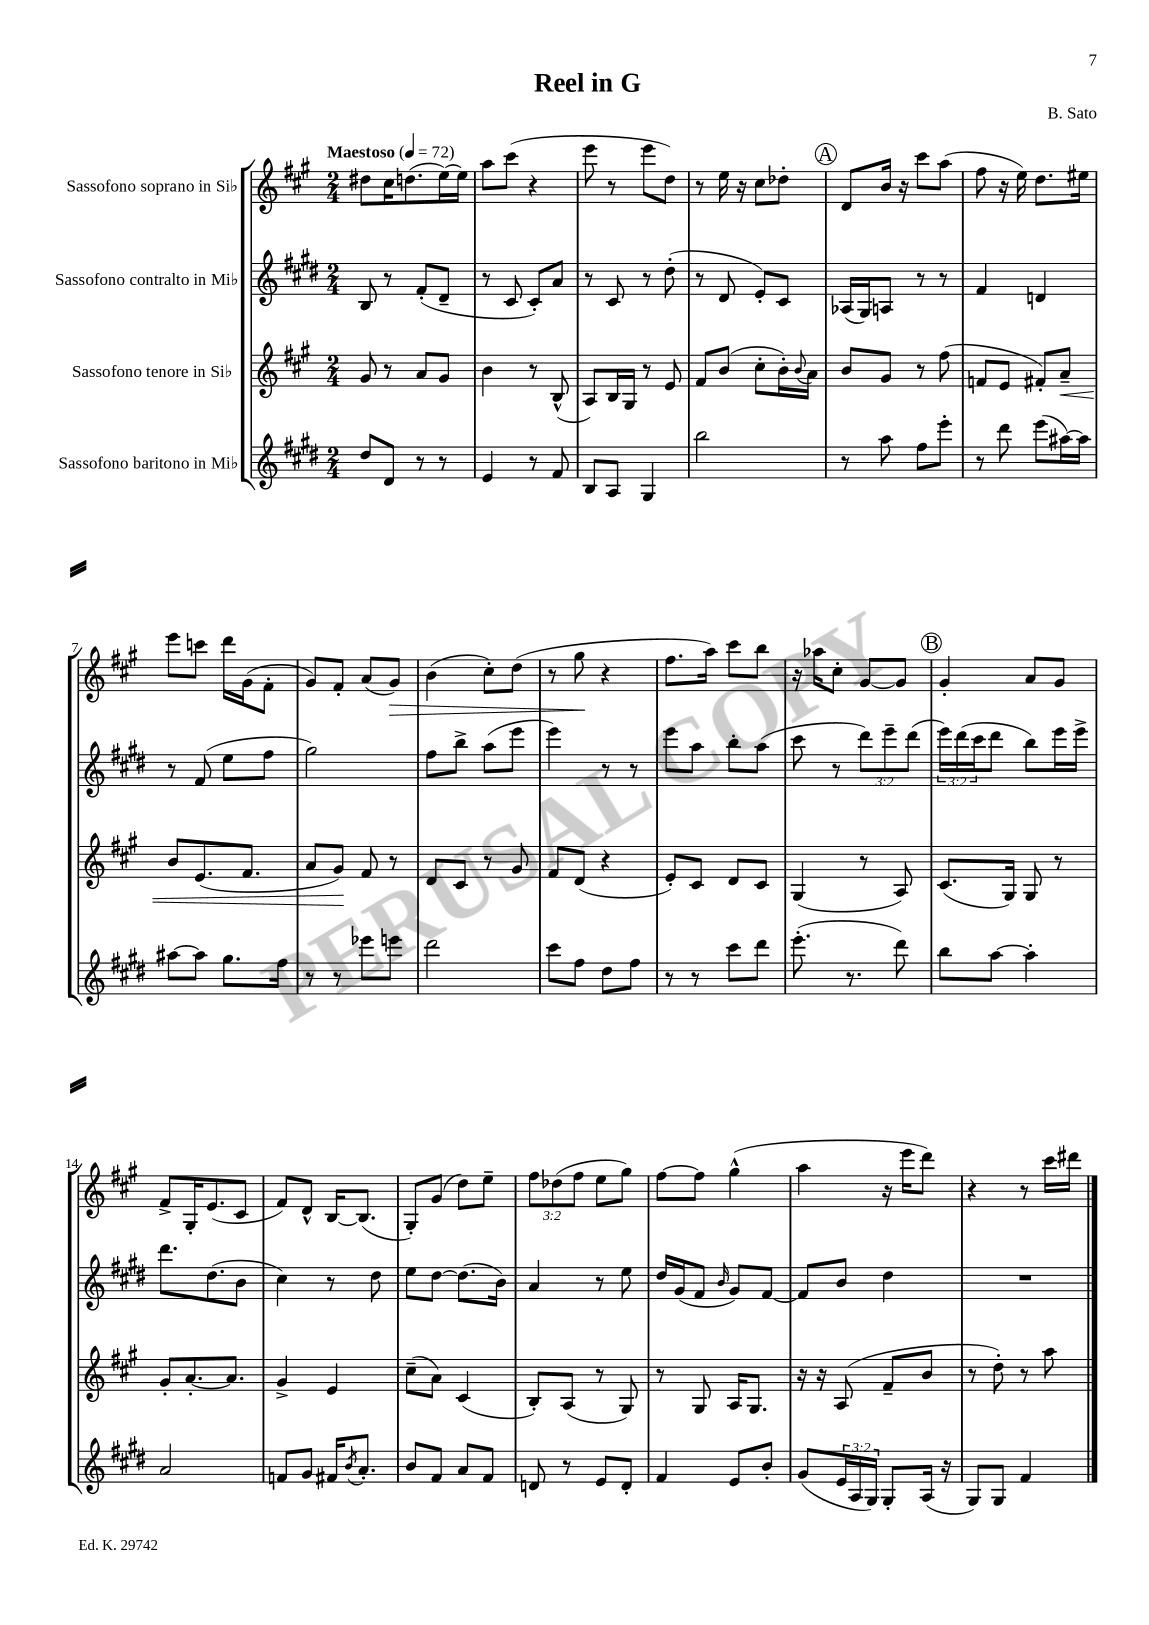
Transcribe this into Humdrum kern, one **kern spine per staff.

**kern	**kern	**kern	**kern
*staff4	*staff3	*staff2	*staff1
*clefG2	*clefG2	*clefG2	*clefG2
*k[f#c#g#d#]	*k[f#c#g#]	*k[f#c#g#d#]	*k[f#c#g#]
*M2/4	*M2/4	*M2/4	*M2/4
*MM72	*MM72	*MM72	*MM72
8dd#/L	8g#/	8B/	8dd#\L
8d#/J	8r	8r	16cc#\K
.	.	.	(8.dd\
8r	8a/L	(8f#'/L	.
8r	8g#/J	8d#~/J	[16ee\L)
.	.	.	16ee\]JJ
=	=	=	=
4e/	4b\	8r	8aa\L
.	.	8c#/	(8ccc#\J
8r	8r	8c#'/L)	4r
8f#/	(8B^^/	8a/J	.
=	=	=	=
8B/L	8A/L)	8r	8eee\
8A/J	16B/L	8c#/	8r
.	16G#/JJ	.	.
4G#/	8r	8r	8eee\L
.	8e/	(8dd#'\	8dd\J)
=	=	=	=
2bb\	8f#/L	8r	8r
.	(8b/J	8d#/	16ee\
.	.	.	16r
.	8cc#'\L	8e'/L)	8cc#\L
.	16b'\L)	8c#/J	8dd-'\J
.	8qqb/	.	.
.	16a\JJ	.	.
=	=	=	=
8r	8b/L	(16A-/LL	8d/L
.	.	16G#/J)	.
8aa\	8g#/J	8A/J	16b/Jk
.	.	.	16r
8ff#\L	8r	8r	8ccc#\L
8eee'\J	(8ff#\	8r	(8aa\J
=	=	=	=
8r	8f/L	4f#/	8ff#\
8ddd#\	8e/J	.	16r
.	.	.	16ee\)
(8eee\L	8f#'/L)	4d/	8.dd\L
[16aa#\L)	8a~/J	.	.
16aa#\]JJ	.	.	16ee#\Jk
=	=	=	=
[8aa#\L	8b/L	8r	8eee\L
8aa#\]J	(8.e/	(8f#/	8ccc\J
8.gg#\L	.	8ee\L	16ddd\LL
.	8.f#/J	.	(16g#\J
.	.	8ff#\J	8f#'\J
16ff#\Jk	.	.	.
=	=	=	=
8r	8a/L	2gg#\)	8g#/L)
8r	8g#/J)	.	8f#'/J
8eee-\L	8f#/	.	(8a/L
8eee\J	8r	.	8g#/J)
=	=	=	=
2ddd#\	8d/L	8ff#\L	(4b\
.	8c#/J	8bb^\J	.
.	8r	(8aa\L	8cc#'\L)
.	8g#/	8eee\J	(8dd\J
=	=	=	=
8ccc#\L	8f#/L	4eee\)	8r
8ff#\J	(8d/J	.	8gg#\
8dd#\L	4r	8r	4r
8ff#\J	.	8r	.
=	=	=	=
8r	8e'/L)	8eee\L	8.ff#\L
8r	8c#/J	8aa\J	.
.	.	.	16aa\Jk)
8ccc#\L	8d/L	8bb'\L	8ccc#\L
8ddd#\J	8c#/J	(8aa\J	8bb\J
=	=	=	=
(8.eee'\	(4G#/	8ccc#\	16r
.	.	.	16aa-\LK
.	.	8r	8cc#'\J
8.r	.	.	.
.	8r	12ddd#\L)	[8g#/L
.	.	12eee~\	.
8ddd#\)	8A/)	.	8g#/]J
.	.	(12ddd#\J	.
=	=	=	=
8bb\L	(8.c#/L	24eee\LL)	4g#'/
.	.	(24ddd#\	.
.	.	24ccc#\J	.
[8aa\J	.	8ddd#\J	.
.	16G#/Jk)	.	.
4aa'\]	8G#/	8bb\L)	8a/L
.	8r	16eee\L	8g#/J
.	.	16eee^\JJ	.
=	=	=	=
2a/	8g#'/L	8.ddd#\L	8f#^/L
.	[8.a'/	.	16G#'/K
.	.	(8.dd#\	(8.e/
.	8.a/]J	.	.
.	.	8b\J	8c#/J
=	=	=	=
8f/L	4g#^/	4cc#\)	8f#/L)
8g#/J	.	.	8d^^/J
16f#/LK	4e/	8r	[16B/LK
8qb/	.	.	.
8.a'/J	.	.	(8.B/]J
.	.	8dd#\	.
=	=	=	=
8b/L	(8cc#~\L	8ee\L	8G#'/L)
8f#/J	8a\J)	[8dd#\J	(8g#/J
8a/L	(4c#/	(8.dd#\]L	8dd\L)
8f#/J	.	.	8ee~\J
.	.	16b\Jk)	.
=	=	=	=
8d/	8B'/L)	4a/	12ff#\L
.	.	.	(12dd-\
8r	(8A/J	.	.
.	.	.	12ff#\J
8e/L	8r	8r	8ee\L
8d'/J	8G#/)	8ee\	8gg#\J)
=	=	=	=
4f#/	8r	16dd#/LL	[8ff#\L
.	.	(16g#/J	.
.	8G#/	8f#/J	8ff#\]J
.	.	16qqb/	.
8e/L	16A/LK	8g#/L)	(4gg#^^\
.	8.G#/J	.	.
8b'/J	.	[8f#/J	.
=	=	=	=
(8g#/L	16r	8f#/]L	4aa\
.	16r	.	.
24e/L	(8A/	8b/J	.
24A/	.	.	.
24G#/JJ)	.	.	.
8G#'/L	8f#~/L	4dd#\	16r
.	.	.	16eee\LK
(16A/Jk	8b/J	.	8ddd\J)
16r	.	.	.
=	=	=	=
8G#/L)	8r	2r	4r
8G#/J	8dd'\)	.	.
4f#/	8r	.	8r
.	8aa\	.	16ccc#\LL
.	.	.	16ddd#\JJ
==	==	==	==
*-	*-	*-	*-
